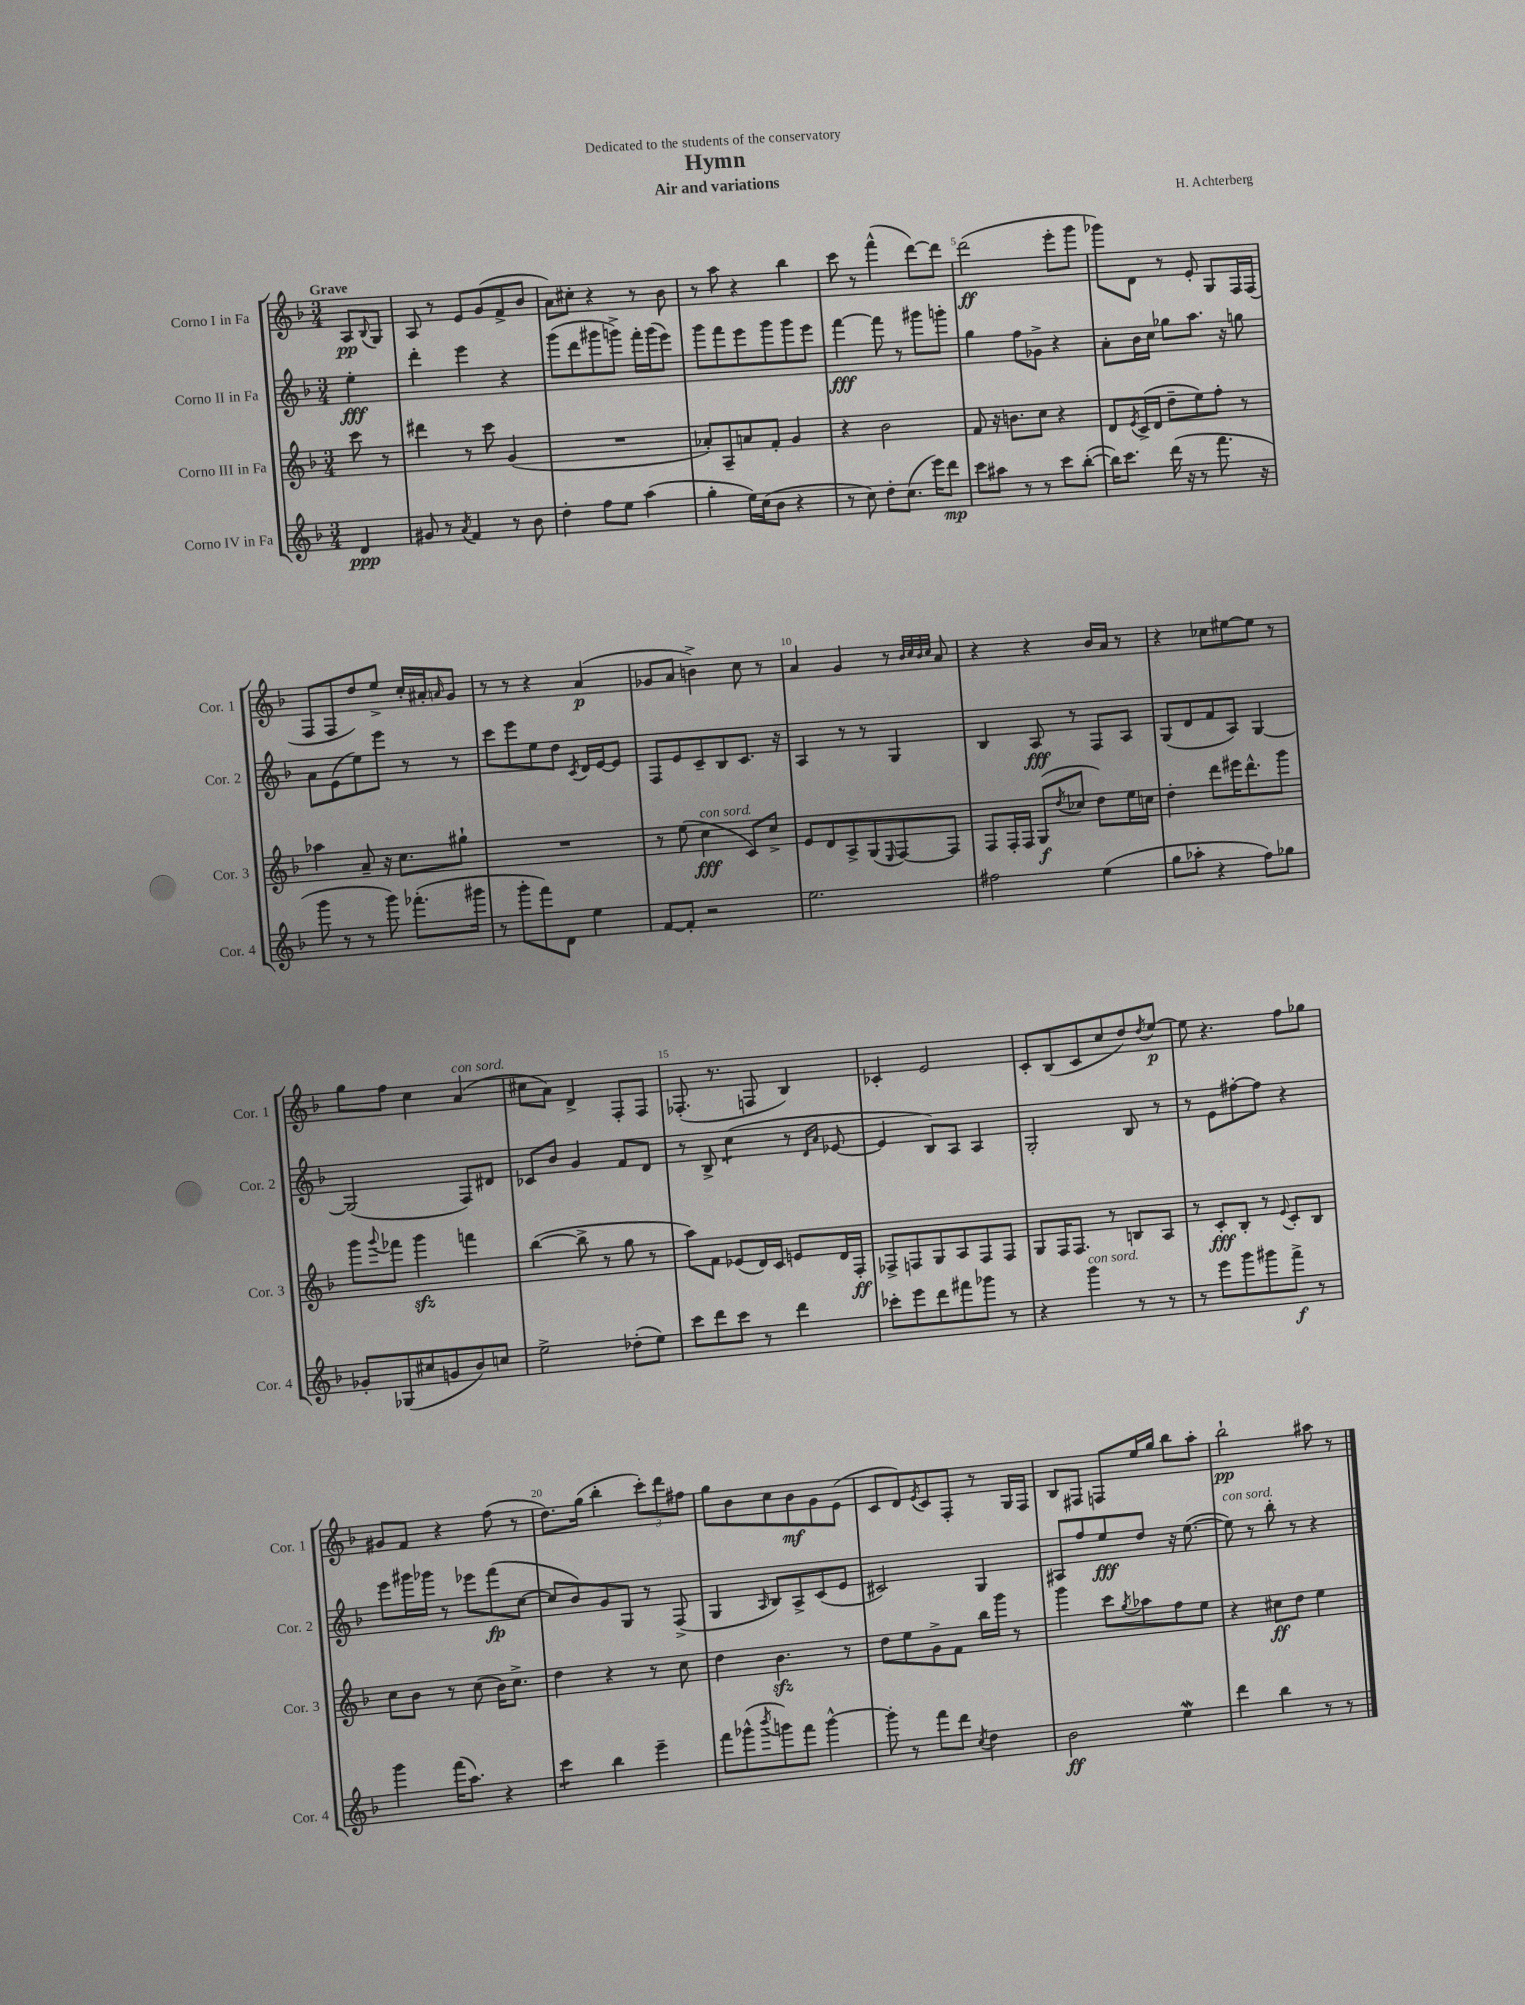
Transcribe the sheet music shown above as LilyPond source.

\header { title = "Hymn" composer = "H. Achterberg" subtitle = "Air and variations" dedication = "Dedicated to the students of the conservatory" }
<<
\new StaffGroup <<
\new Staff = "s0" \with { instrumentName = "Corno I in Fa" shortInstrumentName = "Cor. 1" } {
    \clef treble \key f \major \numericTimeSignature \time 3/4 \partial 4 \tempo "Grave"
    a8\pp \appoggiatura { bes8 } g8 |
    a8 r8 e'8 g'8( f'8-> bes'8 |
    a'8) cis''8-. r4 r8 bes'8 |
    r8 a''8 r4 bes''4 |
    c'''8 r8 f'''4-^( d'''8~) d'''8 |
    d'''2\ff( e'''8-. g'''8 |
    ges'''8) d'8 r8 e'8-. g8 f16 f16( |
    f8 f8 d''8) e''8-> c''16-. ais'16-. \grace { a'16 } g'8 |
    r8 r8 r4 a'4\p( |
    ges'8 a'8 b'4->) c''8 r8 |
    a'4 g'4 r8 \grace { bes'32 c''32 bes'32 c''32 } a'8 |
    r4 r4 bes'16 a'16 r8 |
    r4 ces''8 eis''8~ eis''8 r8 |
    g''8 f''8 c''4 a'4^\markup { \italic "con sord." }( |
    cis''8 a'8) d'4-> f8-. f8 |
    fes8.-.( r8. f8 bes4) |
    ces'4-. e'2 |
    c'8-. bes8( c'8 c''8 d''8) \acciaccatura { d''8 } e''8~\p |
    e''8 r4. f''8 ges''8 |
    gis'8 f'8 r4 f''8( r8 |
    d''8.) g''16( bes''4-. \tuplet 3/2 { c'''8-.) d'''8 fis''8 } |
    g''8 bes'8 c''8 bes'8\mf g'8 e'8( |
    c'8 d'8) \acciaccatura { e'8 } c'8 f8-. r8 g16 f16 |
    bes8 fis8 f8 e''16 g''16 bes''8 a''8-. |
    bes''2-!\pp ais''8 r8 \bar "|." |
}
\new Staff = "s1" \with { instrumentName = "Corno II in Fa" shortInstrumentName = "Cor. 2" } {
    \clef treble \key f \major \numericTimeSignature \time 3/4 \partial 4
    e''4-.\fff |
    d'''4-. e'''4 r4 |
    g'''8( d'''8 gis'''8 g'''8->) f'''16-. g'''16( e'''8) |
    g'''8 f'''8 e'''8 g'''8 g'''8 e'''8 |
    f'''4~\fff f'''8 r8 gis'''8 g'''8-. |
    g''4 f''8 ges'8-> r4 |
    a'8-. bes'16 c''16 ges''8 a''8. r16 g''8 |
    a'8 e'8( e''8) e'''8 r8 r8 |
    c'''8 e'''8 e''8 d''8 \acciaccatura { c'8 } d'16 e'16~ e'8 |
    f8 e'8 c'8-- bes8 c'8. r16 |
    a4 r8 r8 g4 |
    bes4 a8\fff r8 f8 a8 |
    g8( d'8 f'8 a8) g4~ |
    g2( f8) dis'8 |
    ces'8 bes'8 g'4 f'8 d'8 |
    r8 bes8-> c''4:8( r8 \grace { d'16 a'16 } ees'8~ |
    ees'4 bes8) a8 a4 |
    g2-. bes8 r8 |
    r8 e'8 fis''8~-. fis''8 r4 |
    e'''8 gis'''16 ges'''16 r8 ees'''8 f'''8\fp( c''8~ |
    c''8 bes'8) g'8 g8 r8 f8->( |
    g4 \grace { a16 } bes8) a8-> c'8( e'8 |
    cis'2) g4 |
    ais8 f''8 e''8\fff d''8 r16 e''8.~( |
    e''8^\markup { \italic "con sord." }) r8 bes''8-. r8 r4 \bar "|." |
}
\new Staff = "s2" \with { instrumentName = "Corno III in Fa" shortInstrumentName = "Cor. 3" } {
    \clef treble \key f \major \numericTimeSignature \time 3/4 \partial 4
    c'''8 r8 |
    dis'''4 r8 c'''8 g'4( |
    R2. |
    aes'8-.) a8-- a'8 f'8-. g'4 |
    r4 bes'2 |
    f'8 r16 b'8. c''8 r4 |
    d'8 \acciaccatura { e'8 } c'16->( d'16 d''8-- e''8) f''8-. r8 |
    aes''4 a'8-- r16 c''8. gis''8-! |
    R2. |
    r8 e''8( c''4\fff^\markup { \italic "con sord." } c'8) c''8-> |
    e'8 d'8 a8-> g8( \grace { e16 } f8~) f8 |
    f8 f16-. f16 g8\f( \acciaccatura { d''8 } ces''8 d''8) e''16 c''16 |
    d''4-. d'''8 eis'''16 d'''8.-^ g'''8 |
    g'''8 \appoggiatura { g'''8 } fes'''8 g'''4\sfz f'''4 |
    bes''4~( bes''8-> r8 g''8 r8 |
    a''8) f'8 ees'8( d'16) c'16 e'8 d'16 f16-.\ff |
    fes8-> f8 g8 a8 f8 f8 |
    g8 f16 f8. r8 b8 a8 |
    r8 c'8-.\fff bes8-. r8 \appoggiatura { e'8 } c'8-. bes8 |
    c''8 bes'8 r8 c''8( bes'16) c''8.-> |
    d''4 r4 r8 c''8 |
    d''4 bes'4.\sfz r8 |
    d''8 e''8 g'8-> f'8 bes''16 g'''16 r8 |
    g'''4 c'''8 \acciaccatura { g''8 } aes''8 f''8 e''8 |
    r4 cis''8\ff d''8 e''4 \bar "|." |
}
\new Staff = "s3" \with { instrumentName = "Corno IV in Fa" shortInstrumentName = "Cor. 4" } {
    \clef treble \key f \major \numericTimeSignature \time 3/4 \partial 4
    d'4\ppp |
    gis'8 r8 \acciaccatura { a'8 } f'4 r8 bes'8 |
    d''4-. f''8 e''8 a''4( |
    g''4-. e''16) c''16( bes'8 r4 |
    r8 c''8) d''8-. c''8.( e'''16) d'''8\mp |
    c'''8 ais''8 r8 r8 c'''8 bes''8~-.( |
    bes''16) c'''8. d'''16( r16 r8 f'''8. r16 |
    g'''8 r8 r8 g'''8) fes'''8.-.( gis'''16 |
    r8 g'''8-. f'''8) d'8 e''4 |
    f'8~ f'8-. r2 |
    e''2. |
    fis''2 e''4( |
    g''8 aes''8-. r4 f''8) ges''8 |
    ges'8-. ges8( cis''8 g'8 bes'8) c''8 |
    e''2-> des''8-.( e''8) |
    c'''8 d'''8 c'''8 r8 d'''4 |
    ces'''8-. e'''8 d'''8 fis'''8 ges'''8 r8 |
    r4 g'''4^\markup { \italic "con sord." } r8 r8 |
    r8 e'''8 g'''8 gis'''8 f'''8->\f r8 |
    g'''4 f'''16( a''8.) r4 |
    c'''4:8 bes''4 e'''4-- |
    f'''8 ges'''8-^( \acciaccatura { bes'''8 } g'''8) f'''8 g'''4~-^ |
    g'''8-. r8 f'''8 d'''8 \acciaccatura { c''8 } d''4 |
    bes'2\ff e''4\mordent |
    d'''4 bes''4 r8 r8 \bar "|." |
}
>>
>>
\layout { \context { \Score \override BarNumber.break-visibility = ##(#f #t #t) barNumberVisibility = #(every-nth-bar-number-visible 5) } }
